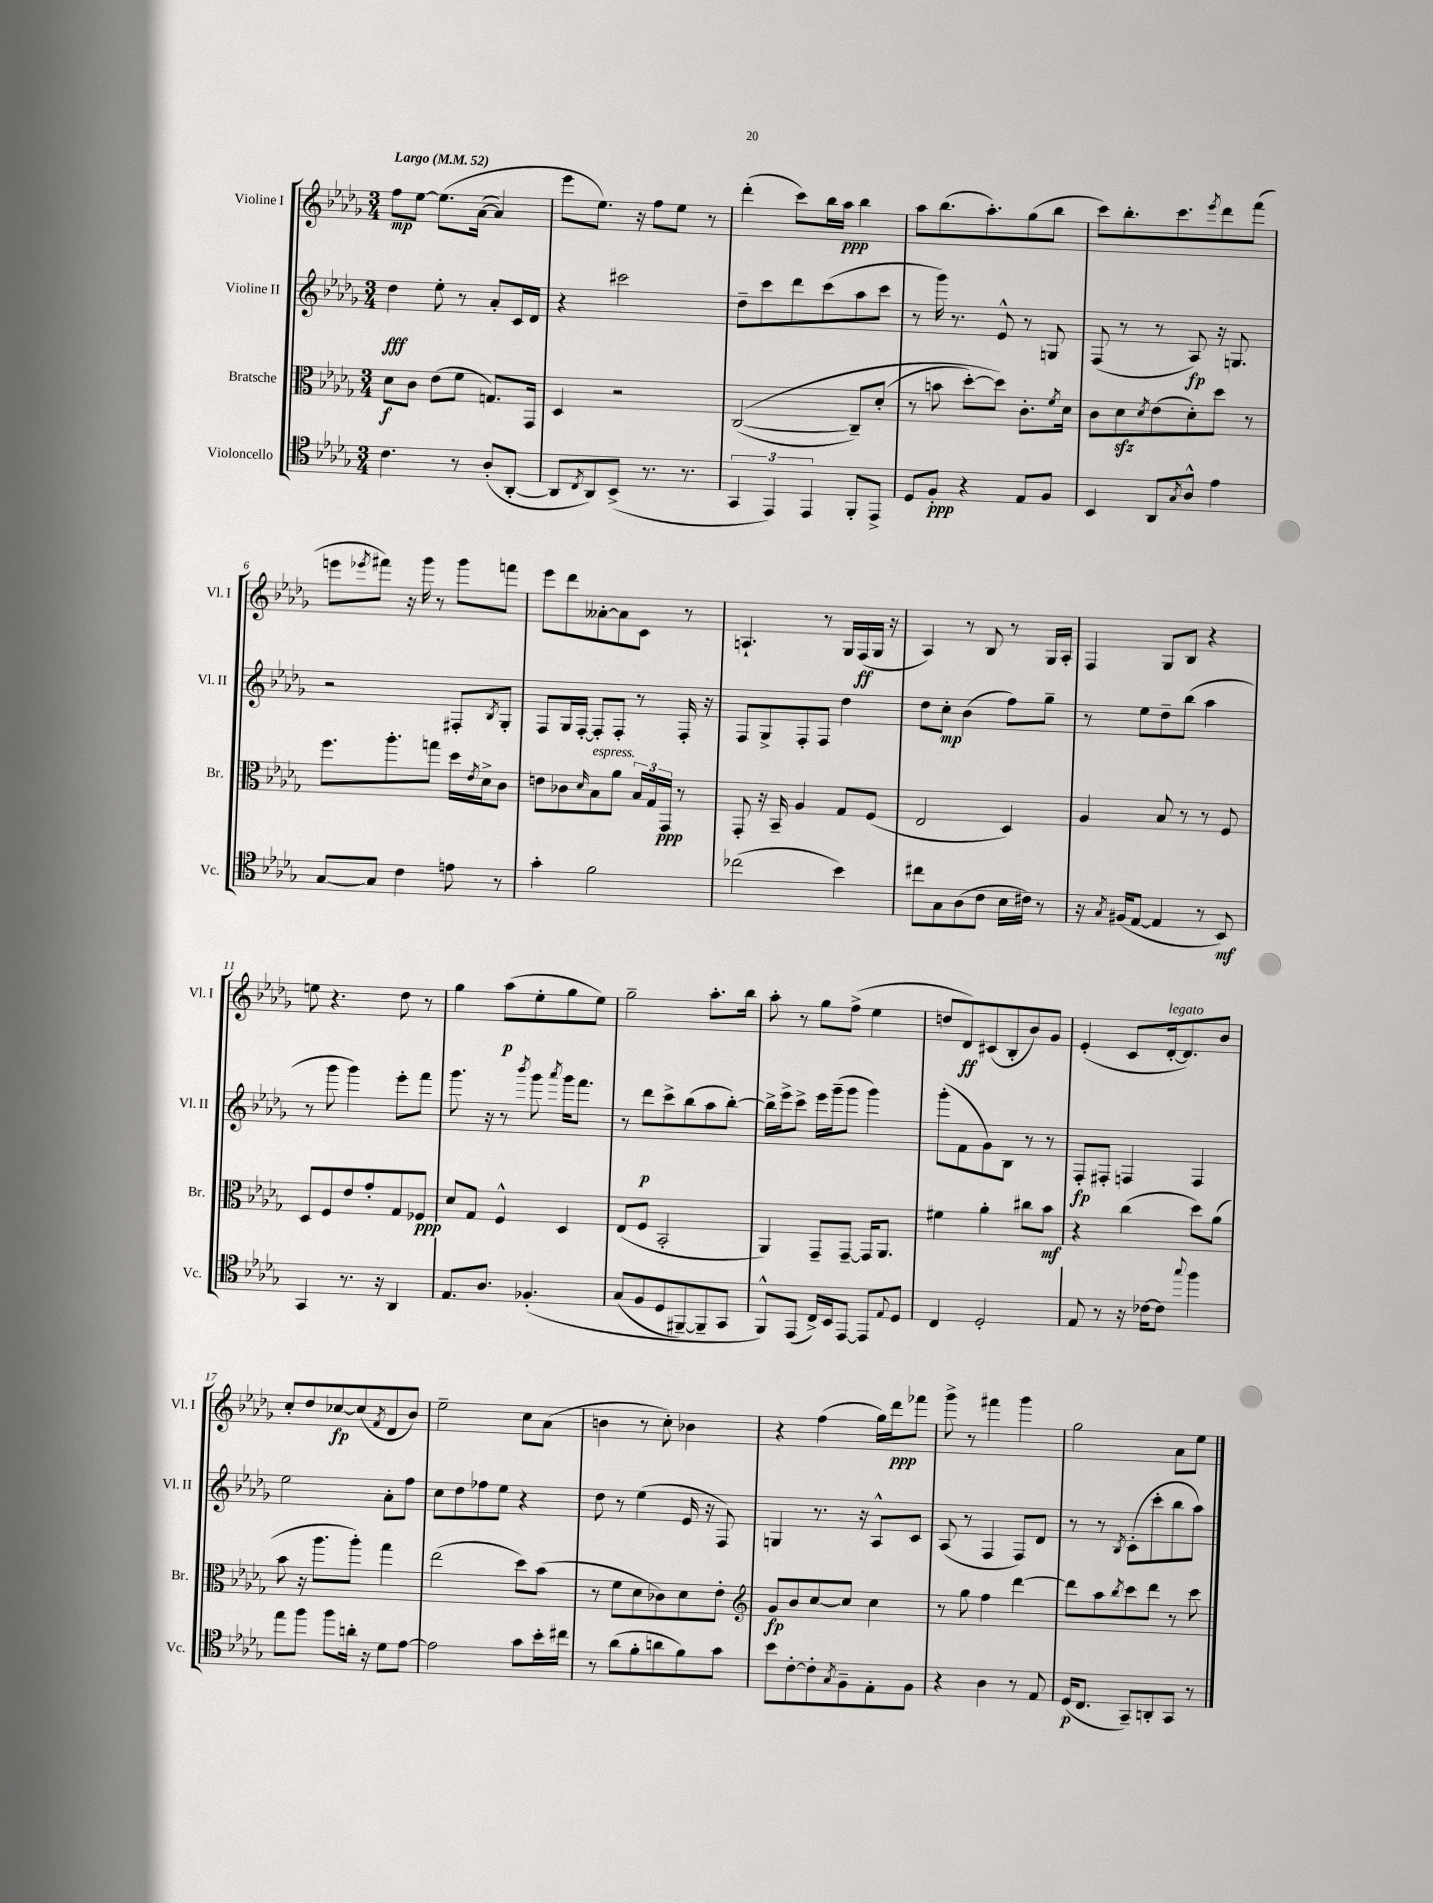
<<
\new StaffGroup <<
\new Staff = "s0" \with { instrumentName = "Violine I" shortInstrumentName = "Vl. I" } {
    \clef treble \key des \major \numericTimeSignature \time 3/4 \tempo "Largo" 4 = 52
    f''8\mp ees''8~ ees''8.\( aes'16~( aes'4) |
    ees'''8 ees''8.\) r16 f''8 ees''8 r8 |
    des'''4-.( c'''8) bes''16 aes''16\ppp bes''4 |
    aes''8 bes''8.( aes''8.-.) ges''8( bes''8 |
    c'''8) bes''8.-. c'''8. \acciaccatura { ees'''8 } des'''8 f'''8( |
    e'''8 \acciaccatura { ees'''8 } fis'''8) r16 ges'''16 r8 ges'''8 f'''8 |
    ees'''8 des'''8 aeses'8~-. aeses'8 c'8 r8 |
    a4.-! r8 ges16 f16\ff( ges16 r16 |
    aes4) r8 bes8 r8 ges16 aes16-. |
    f4 ges8 bes8 r4 |
    e''8 r4. des''8 r8 |
    ges''4 aes''8\p( ees''8-. ges''8 ees''8) |
    ges''2-- aes''8.-. bes''16 |
    aes''8-. r8 ges''8 f''8->( ees''4 |
    d''8 des'8\ff) cis'8( bes8-. bes'8) ges'8 |
    ees'4-.( c'8 des'16~-.^\markup { \italic "legato" } des'8.) bes'8 |
    c''8-. des''8 ces''8~\fp ces''8( \acciaccatura { f'8 } des'8 bes'8) |
    ees''2-- c''8 aes'8( |
    b'4 r8 c''8-.) bes'4 |
    r4 f''4( ges''16) des'''16\ppp fes'''8 |
    ges'''8-> r8 fis'''4 ges'''4 |
    ges''2 aes'8 ees''8 \bar "|." |
}
\new Staff = "s1" \with { instrumentName = "Violine II" shortInstrumentName = "Vl. II" } {
    \clef treble \key des \major \numericTimeSignature \time 3/4
    des''4\fff ees''8-. r8 aes'8-. c'16 des'16 |
    r4 cis'''2 |
    des''8-- c'''8 des'''8 c'''8( aes''8 c'''8 |
    r8 ges'''16) r8. ees'8-^ r8 g8 |
    f8( r8 r8 aes8\fp) r16 g8. |
    r2 fis8-. \acciaccatura { bes8 } ges8-. |
    f8 ges16 f16~-. f8-. f8-. r8 f16-. r16 |
    f8 ges8-> f8-. f8 des''4 |
    des''8 c''8-.\mp bes'4( f''8) ges''8-- |
    r8 ees''8 des''8-- bes''8( aes''4 |
    r8 ges'''8 ges'''4) ees'''8-. f'''8 |
    ges'''8. r16 r8 \acciaccatura { bes'''8 } ges'''8 \acciaccatura { aes'''8 } ges'''16 f'''8. |
    r8 des'''8\p c'''8-> bes''8( aes''8 bes''8~-.) |
    bes''16-> ees'''16-> c'''8-> ees'''16 ges'''16--( ges'''8 ges'''4) |
    ges'''8-.( f'8 ges'8) bes8 r8 r8 |
    f8-.\fp fis8-. f4 f4 |
    ees''2 aes'8-. f''8 |
    c''8 des''8 fes''8 ees''8 r4 |
    des''8 r8 ees''4( ees'16 r16 f8) |
    g4 r8. r16 aes8-^ c'8 |
    aes8( r8 f4 f8) des'8 |
    r8 r8 \acciaccatura { bes8 } c'8-.( c'''8-. bes''8 aes''8) \bar "|." |
}
\new Staff = "s2" \with { instrumentName = "Bratsche" shortInstrumentName = "Br." } {
    \clef alto \key des \major \numericTimeSignature \time 3/4
    des'8\f c'8 ees'8( f'8 g8.) ges,16 |
    des4 r2 |
    c2~(\( c8--) des'8-.( |
    r8 b'8 des''8~-.) des''8\) c'8.-. \acciaccatura { f'8 } des'16 |
    c'8 des'8\sfz \acciaccatura { des'8 } ees'8( des'8-.) des''8 r8 |
    f''8. aes''8.-. g''8 des''16 \acciaccatura { ees'8 } des'16-> c'8 |
    e'8 ces'8 \grace { des'16 } bes8^\markup { \italic "espress." } aes'8 \tuplet 3/2 { bes16 ges16 ges,16\ppp } r8 |
    ges,8-. r16 bes,16-- aes4 ges8 f8( |
    ees2 des4) |
    aes4 bes8 r8 r8 f8 |
    des8 f8 ees'8 ges'8-. ges8 fes8\ppp |
    des'8 ges8 f4-^ des4 |
    ees8( f8 bes,2-. |
    aes,4) ges,8-- ges,8~-- ges,16 aes,8. |
    fis'4 aes'4-. cis''8 bes'8\mf |
    r4 c''4( des''8) aes'8( |
    bes'8 r16 aes''8. aes''8-.) ges''4 |
    ees''2( des''8) bes'8( |
    r8 f'8 des'8 ces'8) des'8 ees'8-. |
    \clef treble ges'8\fp bes'8 c''8~ c''8 c''4 |
    r8 ges''8 f''4 des'''4~ |
    des'''8 aes''8 \acciaccatura { bes''8 } c'''8 des'''8 r8 c'''8 \bar "|." |
}
\new Staff = "s3" \with { instrumentName = "Violoncello" shortInstrumentName = "Vc." } {
    \clef tenor \key des \major \numericTimeSignature \time 3/4
    c'4. r8 aes8-.( aes,8~-. |
    aes,8 \acciaccatura { c8 } aes,8) bes,8->( r8. r8. |
    \tuplet 3/2 { ges,4 ees,4) ees,4 } f,8-. ees,8-> |
    des8 f8-.\ppp r4 ees8 f8 |
    bes,4 aes,8 \acciaccatura { ges8 } aes8-^ ees'4 |
    ges8~ ges8 c'4 e'8 r8 |
    ges'4-. f'2 |
    ces''2( bes'4) |
    cis''8 ges8 aes8( c'8 bes16 cis'16) r8 |
    r16 \acciaccatura { ges8 } fis16( ees8~ ees4 r8 bes,8\mf) |
    ges,4 r8. r16 aes,4 |
    ees8. aes8. fes4.-.\( |
    ges8( f8 des8 fis,8~--) fis,8-- ges,8 |
    f,8-^\) ees,8( c16->) bes,16 ees,8~ ees,8 \appoggiatura { ees8 } des8 |
    c4 des2-. |
    ees8 r8 r16 ces'16~ ces'8 \appoggiatura { ges''8 } f''4 |
    ees''8 f''8 f''8 a'16-. r16 des'8 ees'8~ |
    ees'2 ges'8 bes'16-. cis''16 |
    r8 aes'8( f'8-. a'8 f'8) ges'8 |
    bes'8 c'8~-. c'8-. \acciaccatura { ges8 } f8-- ees8-. f8 |
    r4 aes4 r8 ees8 |
    des16\p( c8. ges,8--) a,8-. ges,8 r8 \bar "|." |
}
>>
>>
